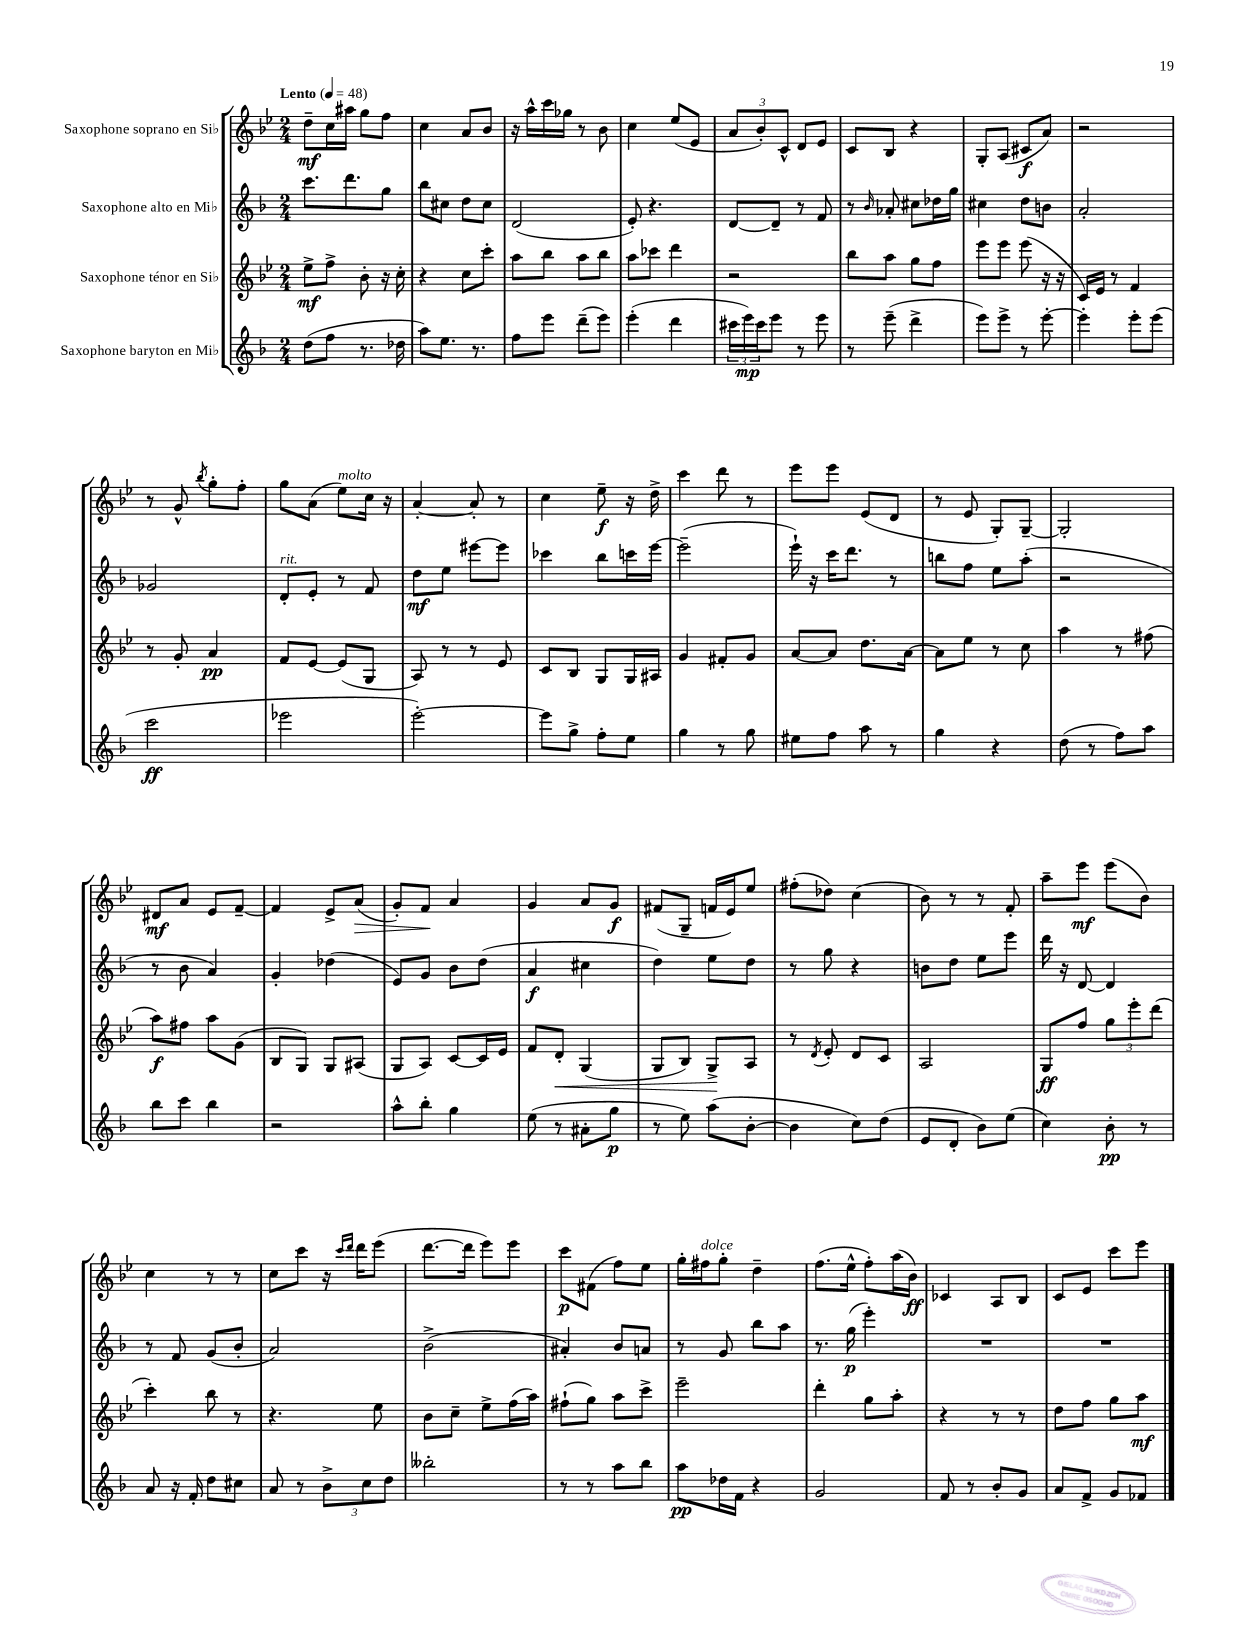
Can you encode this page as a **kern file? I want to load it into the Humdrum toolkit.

**kern	**dynam	**kern	**dynam	**kern	**dynam	**kern	**dynam
*part4	*part4	*part3	*part3	*part2	*part2	*part1	*part1
*staff4	*staff4	*staff3	*staff3	*staff2	*staff2	*staff1	*staff1
*I"Saxophone baryton en Mi♭	*	*I"Saxophone ténor en Si♭	*	*I"Saxophone alto en Mi♭	*	*I"Saxophone soprano en Si♭	*
*clefG2	*	*clefG2	*	*clefG2	*	*clefG2	*
*k[b-]	*	*k[b-e-]	*	*k[b-]	*	*k[b-e-]	*
*M2/4	*	*M2/4	*	*M2/4	*	*M2/4	*
*MM48	*	*MM48	*	*MM48	*	*MM48	*
=1	=1	=1	=1	=1	=1	=1	=1
!	!	!	!	!	!	!LO:TX:a:B:t=Lento	!
(8dd\L	.	8ee-^\L	mf	8.ccc\L	.	8dd~\L	mf
8ff\J	.	8ff^\J	.	.	.	16cc\L	.
.	.	.	.	8.ddd\	.	16aa#X\JJ	.
8.r	.	8b-'\	.	.	.	8gg\L	.
.	.	16r	.	8gg\J	.	8ff\J	.
16dd-X\	.	16cc'\	.	.	.	.	.
=2	=2	=2	=2	=2	=2	=2	=2
8aa\L)	.	4r	.	8bb-\L	.	4cc\	.
8.ee\J	.	.	.	8cc#X\J	.	.	.
.	.	8cc\L	.	8dd\L	.	8a/L	.
8.r	.	.	.	.	.	.	.
.	.	8ccc'\J	.	8cc#\J	.	8b-/J	.
=3	=3	=3	=3	=3	=3	=3	=3
8ff\L	.	8aa\L	.	(2d/	.	16r	.
.	.	.	.	.	.	16aa^^\LL	.
8eee\J	.	8bb-\J	.	.	.	16ccc\	.
.	.	.	.	.	.	16gg-X\JJ	.
(8ddd~\L	.	8aa\L	.	.	.	8r	.
8eee\J)	.	8bb-\J	.	.	.	8b-\	.
=4	=4	=4	=4	=4	=4	=4	=4
(4eee'\	.	8aa\L	.	8e'/)	.	4cc\	.
.	.	8ccc-X\J	.	4.r	.	.	.
4ddd\	.	4ddd\	.	.	.	(8ee-/L	.
.	.	.	.	.	.	8e-/J	.
=5	=5	=5	=5	=5	=5	=5	=5
24ccc#X\LL	.	2r	.	[8d/L	.	12a/L	.
24eee\)	mp	.	.	.	.	.	.
24ccc#\J	.	.	.	.	.	12b-'/)	.
8eee\J	.	.	.	8d~/J]	.	.	.
.	.	.	.	.	.	12c^^/J	.
8r	.	.	.	8r	.	8d/L	.
8eee\	.	.	.	8f/	.	8e-/J	.
=6	=6	=6	=6	=6	=6	=6	=6
8r	.	8bb-\L	.	8r	.	8c/L	.
.	.	.	.	16qqb-/	.	.	.
(8eee~\	.	8aa\J	.	8a-X'/	.	8B-/J	.
4ddd^\	.	8gg\L	.	8cc#X\L	.	4r	.
.	.	8ff\J	.	16dd-X\L	.	.	.
.	.	.	.	16gg\JJ	.	.	.
=7	=7	=7	=7	=7	=7	=7	=7
8eee\L)	.	8eee-\L	.	4cc#X\	.	8G'/L	.
8eee^\J	.	8eee-\J	.	.	.	(8A/J	.
8r	.	(8eee-\	.	8dd\L	.	8c#X/L	f
[8eee'\	.	16r	.	8bn\J	.	8a/J)	.
.	.	16r	.	.	.	.	.
=8	=8	=8	=8	=8	=8	=8	=8
4eee'\]	.	16c/LL)	.	2a'/	.	2r	.
.	.	16e-/JJ	.	.	.	.	.
.	.	8r	.	.	.	.	.
8eee'\L	.	4f/	.	.	.	.	.
(8eee\J	.	.	.	.	.	.	.
!!LO:LB:g=z
=9	=9	=9	=9	=9	=9	=9	=9
2ccc\	ff	8r	.	2g-X/	.	8r	.
.	.	8g'/	.	.	.	8g^^/	.
.	.	.	.	.	.	8qbb-/	.
.	.	4a/	pp	.	.	8gg'\L	.
.	.	.	.	.	.	8ff'\J	.
=10	=10	=10	=10	=10	=10	=10	=10
!	!	!	!	!LO:TX:a:i:t=rit.	!	!	!
2eee-X\	.	8f/L	.	8d'/L	.	8gg\L	.
.	.	[8e-/J	.	8e'/J	.	(8a\J	.
!	!	!	!	!	!	!LO:TX:a:i:t=molto	!
.	.	(8e-/L]	.	8r	.	8ee-\L)	.
.	.	8G/J	.	8f/	.	16cc\Jk	.
.	.	.	.	.	.	16r	.
=11	=11	=11	=11	=11	=11	=11	=11
[2eee'\)	.	8A/)	.	8dd\L	mf	[4a'/	.
.	.	8r	.	8ee\J	.	.	.
.	.	8r	.	[8eee#X\L	.	8a'/]	.
.	.	8e-/	.	8eee#\J]	.	8r	.
=12	=12	=12	=12	=12	=12	=12	=12
8eee\L]	.	8c/L	.	4ccc-X\	.	4cc\	.
8gg^\J	.	8B-/J	.	.	.	.	.
8ff'\L	.	8G/L	.	8bb-\L	.	8ee-~\	f
8ee\J	.	16G/L	.	16cccn\L	.	16r	.
.	.	16A#X/JJ	.	[16eee\JJ	.	16dd^\	.
=13	=13	=13	=13	=13	=13	=13	=13
4gg\	.	4g/	.	(2eee~\]	.	4ccc\	.
8r	.	8f#X'/L	.	.	.	8ddd\	.
8gg\	.	8g/J	.	.	.	8r	.
=14	=14	=14	=14	=14	=14	=14	=14
8ee#X\L	.	[8a/L	.	16eee`\)	.	8eee-\L	.
.	.	.	.	16r	.	.	.
8ff\J	.	8a/J]	.	16ccc\KL	.	8eee-\J	.
.	.	.	.	8.ddd\J	.	.	.
8aa\	.	8.dd\L	.	.	.	(8e-/L	.
8r	.	.	.	8r	.	8d/J	.
.	.	[16a\Jk	.	.	.	.	.
=15	=15	=15	=15	=15	=15	=15	=15
4gg\	.	8a\L]	.	8bbn\L	.	8r	.
.	.	8ee-\J	.	8ff\J	.	8e-/	.
4r	.	8r	.	8ee\L	.	8G'/L)	.
.	.	8cc\	.	(8aa'\J	.	[8G~/J	.
=16	=16	=16	=16	=16	=16	=16	=16
(8dd\	.	4aa\	.	2r	.	2G'/]	.
8r	.	.	.	.	.	.	.
8ff\L)	.	8r	.	.	.	.	.
8aa\J	.	(8ff#X\	.	.	.	.	.
!!LO:LB:g=z
=17	=17	=17	=17	=17	=17	=17	=17
8bb-\L	.	8aa\L)	f	8r	.	8d#X/L	mf
8ccc\J	.	8ff#X\J	.	8b-\	.	8a/J	.
4bb-\	.	8aa\L	.	4a/)	.	8e-/L	.
.	.	(8g\J	.	.	.	[8f~/J	.
=18	=18	=18	=18	=18	=18	=18	=18
2r	.	8B-/L	.	4g'/	.	4f/]	.
.	.	8G/J)	.	.	.	.	.
.	.	8G/L	.	(4dd-X\	.	8e-^/L	.
!	!	!	!	!	!	!	!LO:HP:b
.	.	(8A#X/J	.	.	.	(8a/J	>
=19	=19	=19	=19	=19	=19	=19	=19
8aa^^\L	.	8G/L	.	8e/L)	.	8g'/L)	.
8bb-'\J	.	8A/J)	.	8g/J	.	8f/J	.
4gg\	.	[8c/L	.	8b-\L	.	4a/	]
.	.	16c/L]	.	(8dd\J	.	.	.
.	.	16e-/JJ	.	.	.	.	.
=20	=20	=20	=20	=20	=20	=20	=20
(8ee\	.	8f/L	.	4a/	f	4g/	.
!	!	!	!LO:HP:b	!	!	!	!
8r	.	8d'/J	<	.	.	.	.
8a#X'\L	.	(4G/	.	4cc#X\	.	8a/L	.
8gg\J	p	.	.	.	.	8g/J	f
=21	=21	=21	=21	=21	=21	=21	=21
8r	.	8G/L	.	4dd\)	.	(8f#X/L	.
8ee\)	.	8B-/J)	.	.	.	8G~/J	.
(8aa\L	.	8G^/L	.	8ee\L	.	16fn/LL	.
.	.	.	.	.	.	16e-/J)	.
[8b-'\J	.	8A/J	[	8dd\J	.	8ee-/J	.
=22	=22	=22	=22	=22	=22	=22	=22
4b-\]	.	8r	.	8r	.	(8ff#X'\L	.
.	.	8qd/	.	.	.	.	.
.	.	8e-'/	.	8gg\	.	8dd-X\J)	.
8cc\L)	.	8d/L	.	4r	.	(4cc\	.
(8dd\J	.	8c/J	.	.	.	.	.
=23	=23	=23	=23	=23	=23	=23	=23
8e/L	.	2A/	.	8bn\L	.	8b-\)	.
8d'/J	.	.	.	8dd\J	.	8r	.
8b-\L)	.	.	.	8ee\L	.	8r	.
(8ee\J	.	.	.	8eee\J	.	8f'/	.
=24	=24	=24	=24	=24	=24	=24	=24
4cc\)	.	8G/L	ff	16ddd\	.	8aa~\L	.
.	.	.	.	16r	.	.	.
.	.	8ff/J	.	[8d/	.	8eee-\J	mf
8b-'\	pp	12gg\L	.	4d/]	.	(8eee-\L	.
.	.	12eee-'\	.	.	.	.	.
8r	.	.	.	.	.	8b-\J)	.
.	.	(12ddd\J	.	.	.	.	.
!!LO:LB:g=z
=25	=25	=25	=25	=25	=25	=25	=25
8a/	.	4ccc'\)	.	8r	.	4cc\	.
16r	.	.	.	8f/	.	.	.
16f'/	.	.	.	.	.	.	.
8dd\L	.	8bb-\	.	(8g/L	.	8r	.
8cc#X\J	.	8r	.	8b-'/J	.	8r	.
=26	=26	=26	=26	=26	=26	=26	=26
8a/	.	4.r	.	2a/)	.	8cc\L	.
8r	.	.	.	.	.	8ccc\J	.
12b-^\L	.	.	.	.	.	16r	.
.	.	.	.	.	.	16qqccc/LL	.
.	.	.	.	.	.	16qqddd/JJ	.
.	.	.	.	.	.	16ddd\KL	.
12cc\	.	.	.	.	.	.	.
.	.	8ee-\	.	.	.	(8eee-\J	.
12dd\J	.	.	.	.	.	.	.
=27	=27	=27	=27	=27	=27	=27	=27
2bb--X'\	.	8b-\L	.	(2b-^\	.	[8.ddd\L	.
.	.	8cc~\J	.	.	.	.	.
.	.	.	.	.	.	16ddd\Jk]	.
.	.	8ee-^\L	.	.	.	8eee-\L)	.
.	.	(16ff\L	.	.	.	8eee-\J	.
.	.	16aa\JJ)	.	.	.	.	.
=28	=28	=28	=28	=28	=28	=28	=28
8r	.	(8ff#X`\L	.	4a#X'/)	.	8ccc\L	p
8r	.	8gg\J)	.	.	.	(8f#X\J	.
8aa\L	.	8aa\L	.	8b-/L	.	8ff\L)	.
8bb-\J	.	8ccc^\J	.	8an/J	.	8ee-\J	.
=29	=29	=29	=29	=29	=29	=29	=29
8aa\L	pp	2eee-~\	.	8r	.	16gg'\LL	.
!	!	!	!	!	!	!LO:TX:a:i:t=dolce	!
.	.	.	.	.	.	16ff#X\J	.
16dd-X\L	.	.	.	8g/	.	8gg'\J	.
16f\JJ	.	.	.	.	.	.	.
4r	.	.	.	8bb-\L	.	4dd~\	.
.	.	.	.	8aa\J	.	.	.
=30	=30	=30	=30	=30	=30	=30	=30
2g/	.	4ddd'\	.	8.r	.	(8.ff\L	.
.	.	.	.	(16gg\	p	16ee-^^\Jk	.
.	.	8gg\L	.	4eee'\)	.	8ff'\L)	.
.	.	8aa'\J	.	.	.	(16aa\L	.
.	.	.	.	.	.	16b-\JJ)	ff
=31	=31	=31	=31	=31	=31	=31	=31
8f/	.	4r	.	2r	.	4c-X/	.
8r	.	.	.	.	.	.	.
8b-'/L	.	8r	.	.	.	8A/L	.
8g/J	.	8r	.	.	.	8B-/J	.
=32	=32	=32	=32	=32	=32	=32	=32
8a/L	.	8dd\L	.	2r	.	8c/L	.
8f^/J	.	8ff\J	.	.	.	8e-/J	.
8g/L	.	8gg\L	.	.	.	8ccc\L	.
8f-X/J	.	8aa\J	mf	.	.	8eee-\J	.
==	==	==	==	==	==	==	==
*-	*-	*-	*-	*-	*-	*-	*-
